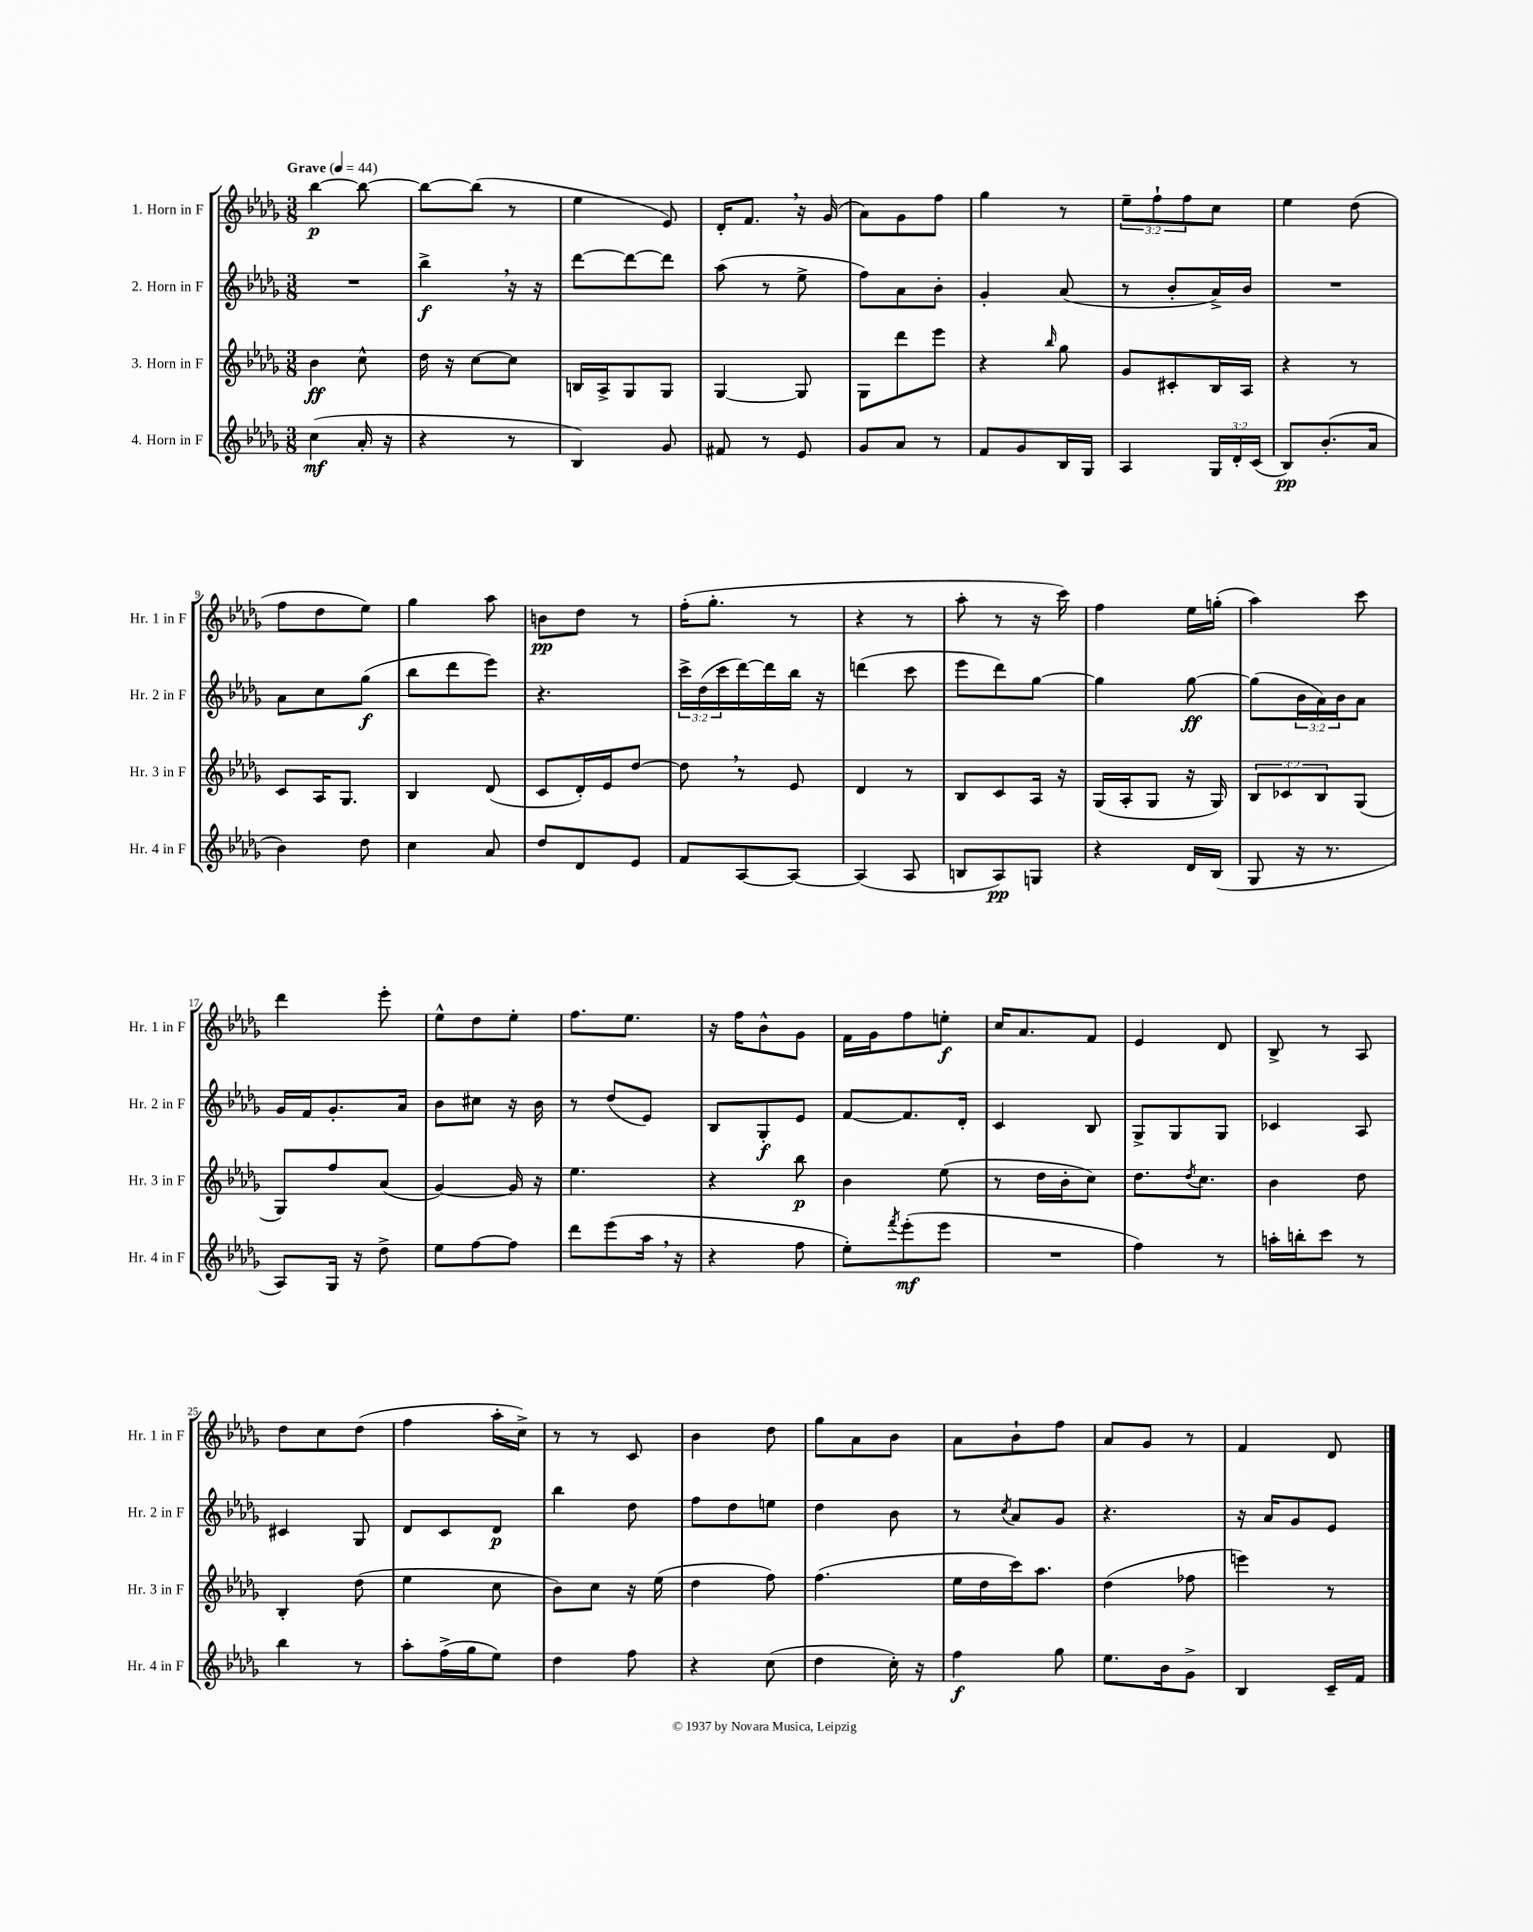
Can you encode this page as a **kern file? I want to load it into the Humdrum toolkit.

**kern	**kern	**kern	**kern
*staff4	*staff3	*staff2	*staff1
*clefG2	*clefG2	*clefG2	*clefG2
*k[b-e-a-d-g-]	*k[b-e-a-d-g-]	*k[b-e-a-d-g-]	*k[b-e-a-d-g-]
*M3/8	*M3/8	*M3/8	*M3/8
*MM44	*MM44	*MM44	*MM44
(4cc	4b-	4.r	[4bb-
16a-'	8cc^^	.	8bb-_
16r	.	.	.
=	=	=	=
4r	16dd-	4bb-^	8bb-_
.	16r	.	.
.	[8cc	.	(8bb-]
8r	8cc]	16r	8r
.	.	16r	.
=	=	=	=
4B-)	16B	[8ddd-	4ee-
.	16A-^	.	.
.	8G-	8ddd-_	.
8g-	8G-	8ddd-]	8e-)
=	=	=	=
8f#	[4G-	(8aa-	16d-'
.	.	.	8.f
8r	.	8r	.
8e-	8G-]	8ee-^	16r
.	.	.	(16g-
=	=	=	=
8g-	8G-	8ff)	8a-)
8a-	8ddd-	8a-	8g-
8r	8eee-	8b-'	8ff
=	=	=	=
8f	4r	4g-'	4gg-
8g-	.	.	.
.	16qqbb-	.	.
16B-	8gg-	(8a-	8r
16G-	.	.	.
=	=	=	=
4A-	8g-	8r	12ee-~
.	.	.	12ff`
.	8c#'	8b-'	.
.	.	.	12ff
24G-	16B-	16a-^)	8cc
24d-'	.	.	.
.	16A-	16b-	.
(24c	.	.	.
=	=	=	=
8B-)	4r	4.r	4ee-
(8.b-'	.	.	.
.	8r	.	(8dd-
16a-	.	.	.
=	=	=	=
4b-)	8c	8a-	8ff
.	16A-	8cc	8dd-
.	8.G-	.	.
8dd-	.	(8gg-	8ee-)
=	=	=	=
4cc	4B-	8bb-	4gg-
.	.	8ddd-	.
8a-	(8d-	8eee-)	8aa-
=	=	=	=
8dd-	8c	4.r	8b
8d-	16d-')	.	8dd-
.	16e-	.	.
8e-	[8dd-	.	8r
=	=	=	=
8f	8dd-]	24ccc^	(16ff'
.	.	(24dd-	.
.	.	.	8.gg-'
.	.	24ccc	.
[8A-	8r	[16ddd-)	.
.	.	16ddd-]	.
8A-_	8e-	16bb-	8r
.	.	16r	.
=	=	=	=
(4A-]	4d-	(4ddd	4r
8A-	8r	8ccc	8r
=	=	=	=
8B	8B-	8eee-	8aa-'
8A-)	8c	8ddd-)	8r
8G	16A-	[8gg-	16r
.	16r	.	16ccc)
=	=	=	=
4r	(16G-	4gg-]	4ff
.	16A-'	.	.
.	8G-	.	.
16d-	16r	[8gg-	16ee-
(16B-	16G-)	.	(16gg'
=	=	=	=
8G-	12B-	(8gg-]	4aa-)
.	12c-	.	.
16r	.	24b-	.
.	12B-	24a-)	.
8.r	.	.	.
.	.	24b-	.
.	(8G-	8a-	8ccc
=	=	=	=
8A-)	8G-)	16g-	4ddd-
.	.	16f	.
16G-	8ff	8.g-'	.
16r	.	.	.
8dd-^	(8a-	.	8eee-'
.	.	16a-	.
=	=	=	=
8ee-	[4g-)	8b-	8ee-^^
[8ff	.	8cc#	8dd-
8ff]	16g-]	16r	8ee-'
.	16r	16b-	.
=	=	=	=
8ddd-	4.ee-	8r	8.ff
(8eee-	.	(8dd-	.
.	.	.	8.ee-
16aa-	.	8e-)	.
16r	.	.	.
=	=	=	=
4r	4r	8B-	16r
.	.	.	16ff
.	.	8G-'	8b-^^
8ff	8bb-	8e-	8g-
=	=	=	=
8ee-')	4b-	[8f	16f
.	.	.	16g-
8qfff	.	.	.
(8eee-'	.	8.f]	8ff
8eee-	(8ee-	.	8ee'
.	.	16d-'	.
=	=	=	=
4.r	8r	4c	16cc
.	.	.	8.a-
.	16dd-	.	.
.	16b-'	.	.
.	8cc)	8B-	8f
=	=	=	=
4ff)	8.dd-	8G-^	4e-
.	.	8G-	.
.	8qdd-	.	.
.	8.cc	.	.
8r	.	8G-	8d-
=	=	=	=
16aa'	4b-	4c-	8B-^
16bb'	.	.	.
8ccc	.	.	8r
8r	8dd-	8A-	8A-
=	=	=	=
4bb-	4B-'	4c#	8dd-
.	.	.	8cc
8r	(8dd-	8G-	(8dd-
=	=	=	=
8aa-'	4ee-	8d-	4ff
(16ff^	.	8c	.
16gg-	.	.	.
8ee-)	8cc	8d-	16aa-'
.	.	.	16cc^)
=	=	=	=
4dd-	8b-)	4bb-	8r
.	8cc	.	8r
8ff	16r	8dd-	8c
.	(16ee-	.	.
=	=	=	=
4r	4dd-	8ff	4b-
.	.	8dd-	.
(8cc	8ff)	8ee	8dd-
=	=	=	=
4dd-	(4.ff	4dd-	8gg-
.	.	.	8a-
16cc')	.	8b-	8b-
16r	.	.	.
=	=	=	=
4ff	16ee-	8r	8a-
.	16dd-	.	.
.	.	8qcc	.
.	16ccc)	8a-	8b-`
.	8.aa-	.	.
8gg-	.	8g-	8ff
=	=	=	=
8.ee-	(4dd-	4.r	8a-
.	.	.	8g-
16b-	.	.	.
8g-^	8ff-	.	8r
=	=	=	=
4B-	4eee)	16r	4f
.	.	16a-	.
.	.	8g-	.
16c~	8r	8e-	8d-
16f	.	.	.
==	==	==	==
*-	*-	*-	*-
